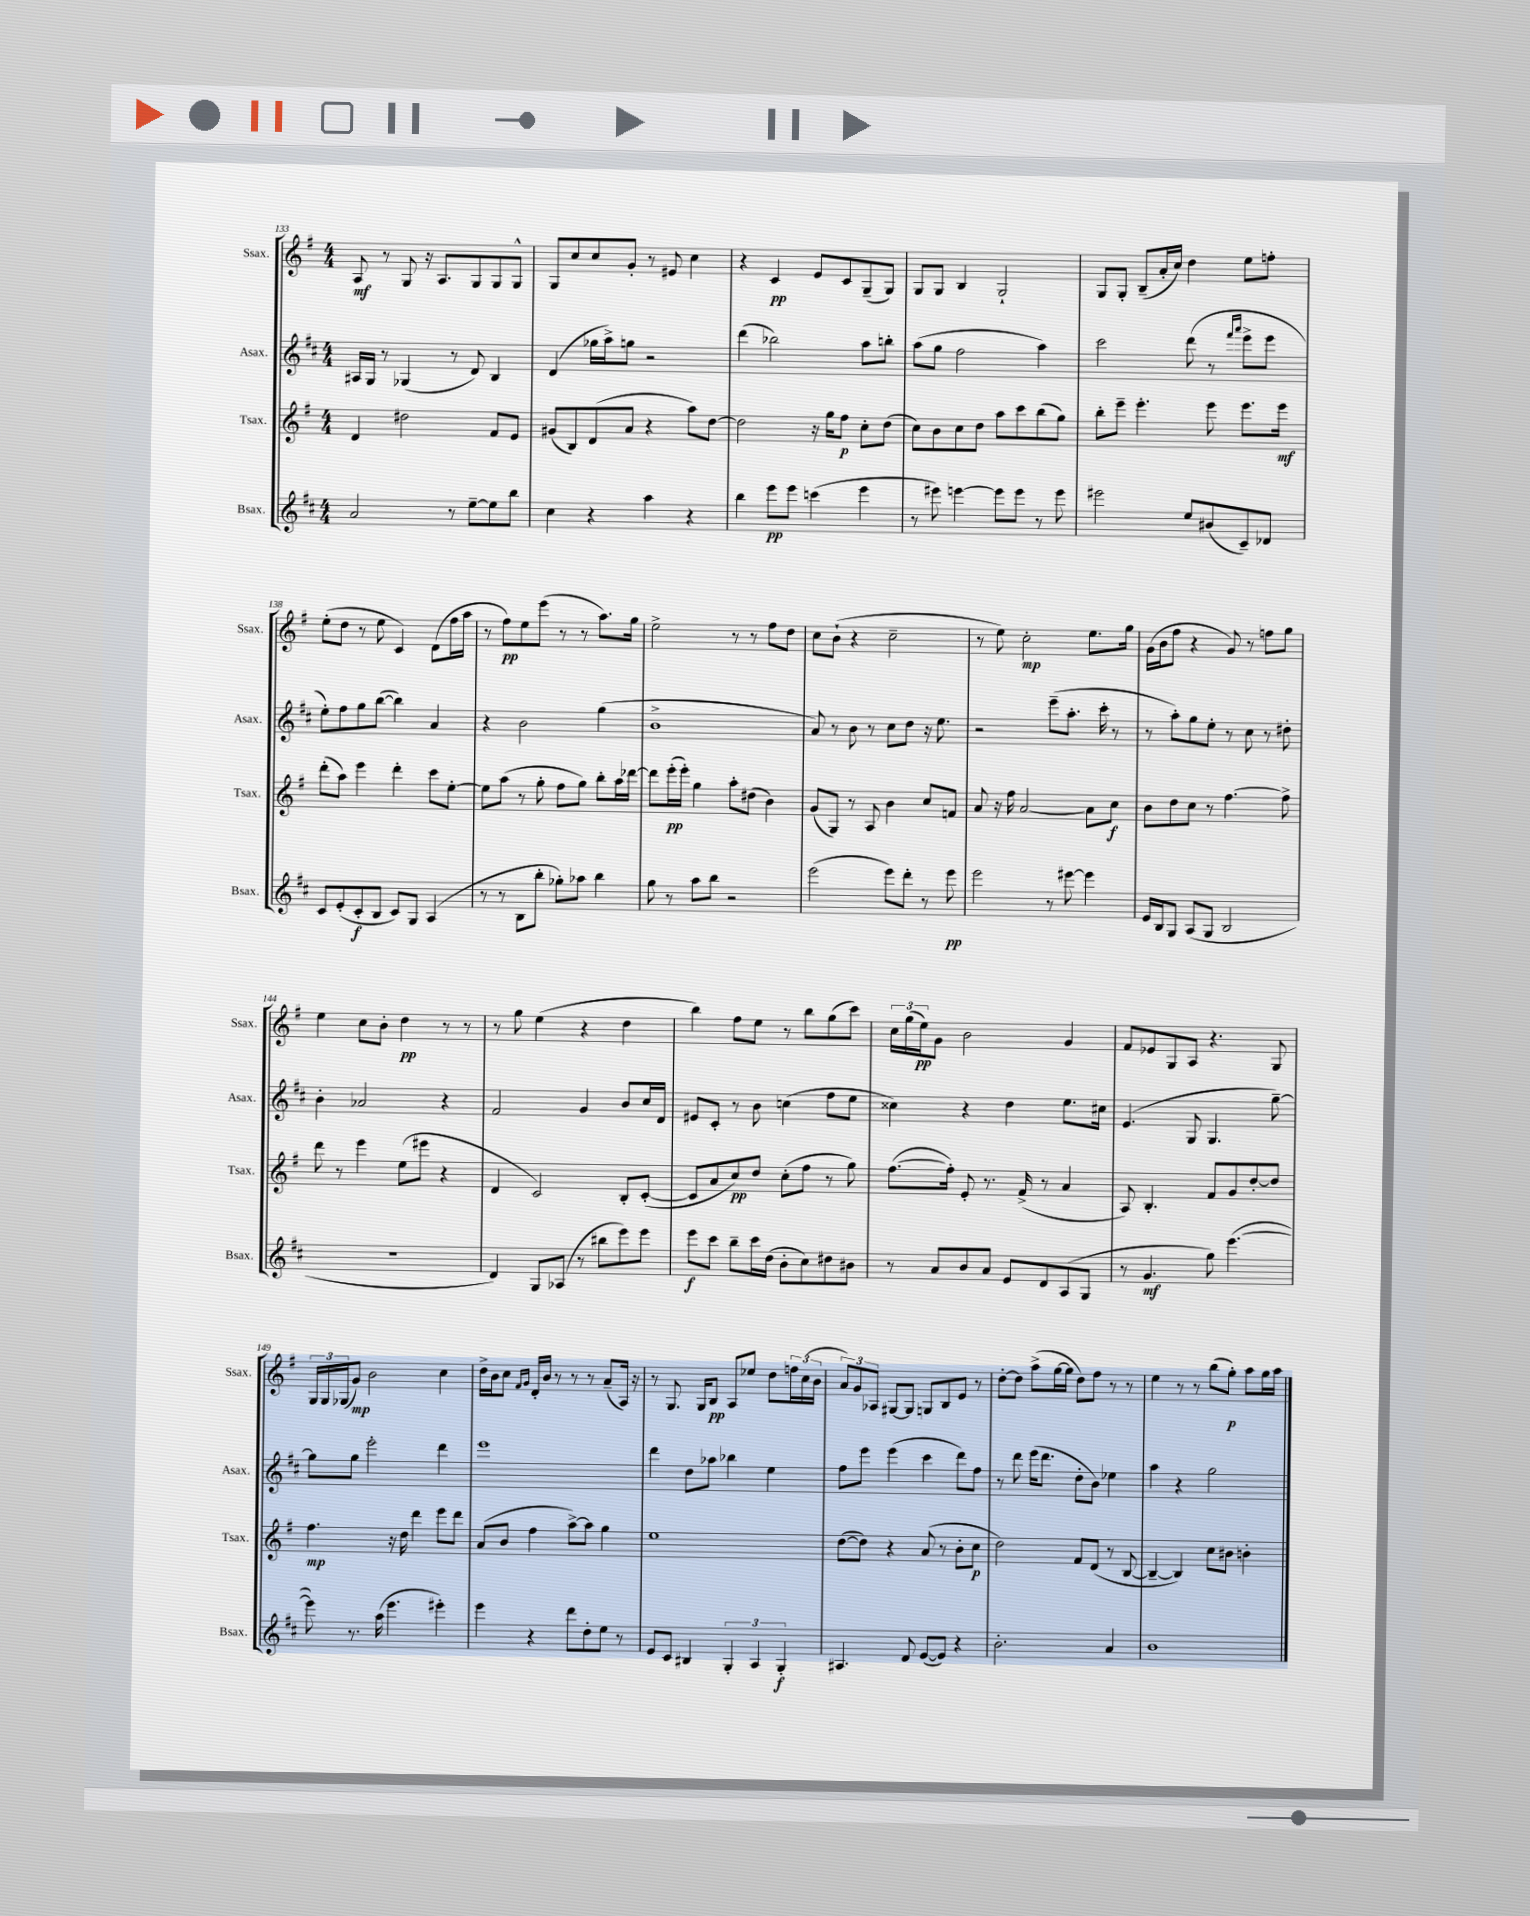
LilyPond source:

<<
\new StaffGroup <<
\new Staff = "s0" \with { instrumentName = "Ssax." shortInstrumentName = "Ssax." } {
    \clef treble \key g \major \numericTimeSignature \time 4/4
    a8\mf r8 g8 r16 a8. g8 g8 g8-^ |
    g8 c''8 c''8 g'8-. r8 eis'8 c''4 |
    r4 c'4\pp e'8 c'8 g8--( g8) |
    g8 g8 b4 g2-! |
    g8 g8-. b8--( a'16-. c''16) d''4 e''8 f''8-. |
    e''8-.( d''8 r8 e''8 c'4) d'8( fis''16 a''16 |
    r8 fis''8\pp) e''8 e'''8( r8 r8 a''8.) g''16 |
    e''2-> r8 r8 fis''8 d''8 |
    c''8 b'8-!( r4 c''2-- |
    r8 e''8) c''2-.\mp e''8. g''16 |
    g'16( b'16 fis''8 r4 g'8) r8 f''8 g''8 |
    e''4 c''8 b'8-. d''4\pp r8 r8 |
    r8 g''8 e''4( r4 d''4 |
    b''4) fis''8 e''8 r8 b''8 g''8( c'''8) |
    \tuplet 3/2 { c''16 g''16( e''16\pp) } g'8 b'2 g'4 |
    fis'8 ees'8 g8 a8 r4. g8 |
    \tuplet 3/2 { g16 g16 ges16( } g'8\mp) b'2 c''4 |
    d''16-> b'16 c''8 \grace { fis'16 g'16 } d'16-. b'16 r8 r8 r8 a'8--( a16) r16 |
    r8 g8. g16 b8\pp a8 ees''8 d''8 \tuplet 3/2 { f''16 c''16( b'16 } |
    \tuplet 3/2 { a'8) g'8 aes8 } gis8~ gis8 g8 b8 e'8 r8 |
    d''8~-. d''8 a''8->( g''16~ g''16 d''8) fis''8 r8 r8 |
    e''4 r8 r8 b''8( g''8-.\p) a''8 g''16 a''16 \bar "|." |
}
\new Staff = "s1" \with { instrumentName = "Asax." shortInstrumentName = "Asax." } {
    \clef treble \key d \major \numericTimeSignature \time 4/4
    ais16 g16 r8 ges4( r8 d'8) b4 |
    d'4( ges''16 a''16->) g''8 r2 |
    d'''4( bes''2) a''8 b''8-. |
    a''8( g''8 fis''2 a''4) |
    cis'''2 d'''8( r8 \grace { fis'''16 a'''16 } e'''8-> e'''8 |
    e''8-.) fis''8 g''8 b''8~( b''4) a'4 |
    r4 b'2 g''4( |
    b'1-> |
    a'8) r8 b'8 r8 cis''8 d''8 r16 e''8. |
    r2 e'''8--( a''8.-. cis'''16-. r8 |
    r8 a''8-.) g''8 e''8-. r8 cis''8 r8 dis''8-. |
    b'4-. aes'2 r4 |
    fis'2 g'4 b'8 cis''16 d'16 |
    eis'8 cis'8-. r8 b'8 c''4( fis''8 e''8 |
    cisis''4) r4 d''4 e''8. cis''16 |
    e'4.( g8 g4. g''8~--) |
    g''8 g''8 e'''2-. d'''4 |
    e'''1 |
    d'''4 d''8 aes''8 bes''4 e''4 |
    fis''8 e'''8 e'''4( cis'''4 d'''8) fis''8 |
    r8 d'''8 e'''16( d'''8. d''8-. b'8) ees''4 |
    a''4 r4 g''2 \bar "|." |
}
\new Staff = "s2" \with { instrumentName = "Tsax." shortInstrumentName = "Tsax." } {
    \clef treble \key g \major \numericTimeSignature \time 4/4
    d'4 dis''2 fis'8 e'8 |
    gis'8( b8) d'8( a'8 r4 a''8) d''8~ |
    d''2 r16 g''16 fis''8\p c''8-. d''8( |
    c''8) b'8 c''8 d''8 a''8 c'''8 b''8( g''8) |
    b''8-. e'''8-- e'''4.-. e'''8 e'''8. e'''16\mf |
    d'''8-.( a''8) e'''4 d'''4-. c'''8 e''8~-. |
    e''8 a''8( r8 g''8-. fis''8 g''8) b''8-. a''16 des'''16~ |
    des'''8 e'''16-.\pp( e'''16-.) g''4 a''8-. dis''8( b'4) |
    g'8( g8) r8 a8 b'4 c''8 f'8 |
    a'8 r16 fis''16 a'2~ a'8 c''8\f |
    b'8 d''8 c''8 r8 fis''4.~ fis''8-> |
    d'''8 r8 e'''4 e''8( eis'''8 r4 |
    d'4 c'2) b8-. c'8~-.( |
    c'8 a'8 c''8\pp) d''8 c''8-.( fis''8 r8 g''8) |
    fis''8.~( fis''16-.) e'8-. r8. fis'16->( r8 a'4 |
    a8) b4.-. fis'8 g'8 d''8~-. d''8 |
    fis''4.\mp r16 d''16 d'''4 e'''8 d'''8 |
    a'8( b'8 fis''4 a''8~->) a''8 g''4 |
    e''1 |
    d''8~( d''8) r4 a'8( r8 b'8-. c''8\p |
    d''2) fis'8 d'8( r8 b8~ |
    b4~-- b4) c''8 bis'8 b'4-. \bar "|." |
}
\new Staff = "s3" \with { instrumentName = "Bsax." shortInstrumentName = "Bsax." } {
    \clef treble \key d \major \numericTimeSignature \time 4/4
    a'2 r8 e''8~-- e''8 b''8 |
    cis''4 r4 a''4 r4 |
    b''4 e'''8\pp e'''8 c'''4( e'''4 |
    r8 eis'''8) e'''4~ e'''8 e'''8 r8 e'''8 |
    eis'''2 e''8 bis'8( cis'8--) des'8 |
    cis'8 e'8-.( cis'8-.\f b8 cis'8) g8 a4( |
    r8 r8 b8 b''8-. ges''8-.) aes''8 b''4 |
    g''8 r8 a''8 b''8 r2 |
    e'''2( e'''8) d'''8-. r8 e'''8\pp |
    e'''2 r8 eis'''8~ eis'''4 |
    e'16 b16 g8 a8( g8 b2 |
    R1 |
    d'4) g8 aes8( r8 bis''8 e'''8) e'''8 |
    e'''8\f cis'''8 b''8-- cis'''16 d''16( b'8-. cis''8) dis''8 bis'8 |
    r8 a'8 b'8 a'8 e'8 d'8 a8( g8 |
    r8 g'4.\mf g''8) e'''4.~( |
    e'''8) r8. a''16( e'''4. eis'''4-.) |
    e'''4 r4 d'''8 d''8-. e''8 r8 |
    e'8 cis'8 bis4 \tuplet 3/2 { g4-. a4 g4-.\f } |
    ais4. d'8 e'8~( e'8) r4 |
    b'2.-. a'4 |
    b'1 \bar "|." |
}
>>
>>
\layout { \context { \Score currentBarNumber = #133 } }
